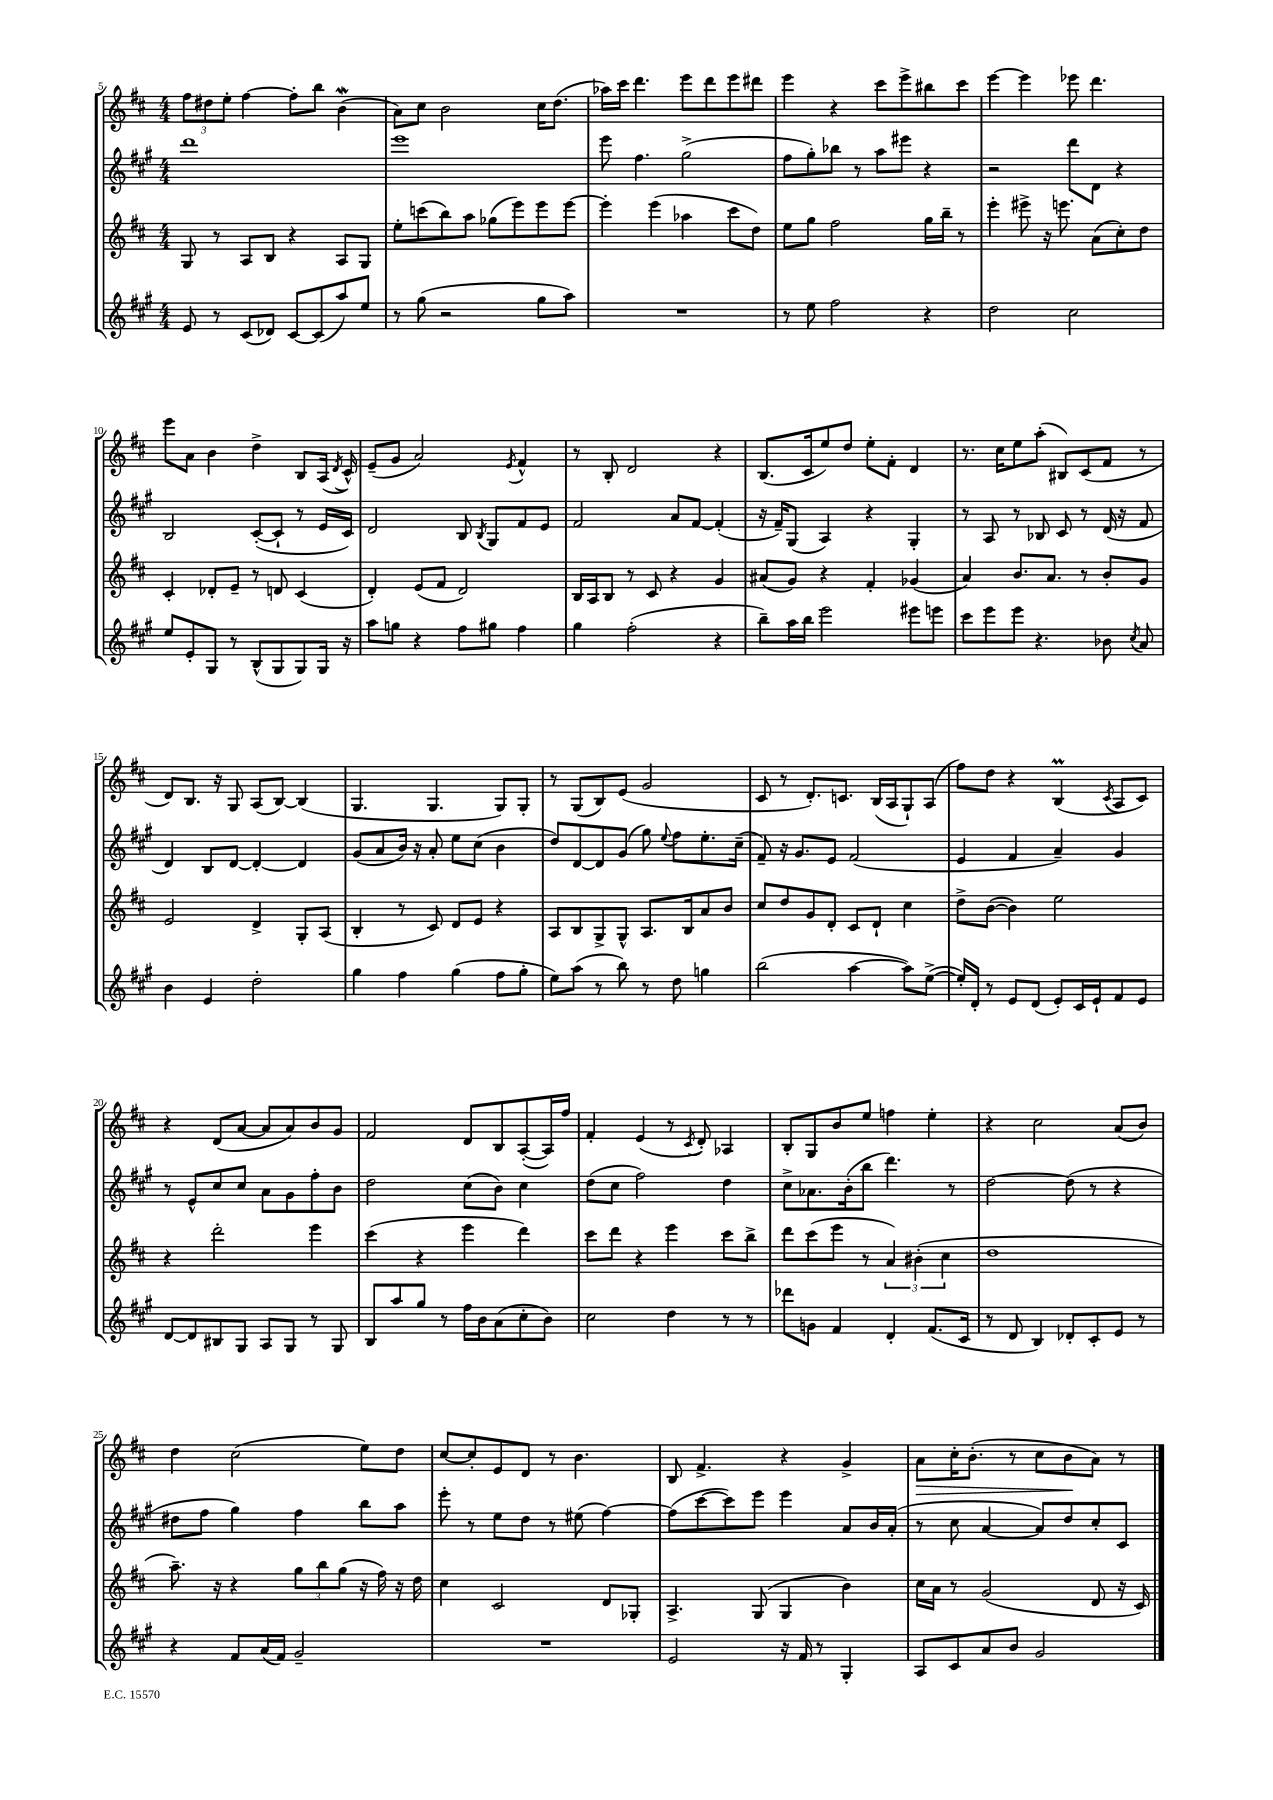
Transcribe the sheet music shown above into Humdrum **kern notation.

**kern	**kern	**kern	**kern	**dynam
*part4	*part3	*part2	*part1	*part1
*staff4	*staff3	*staff2	*staff1	*staff1
*clefG2	*clefG2	*clefG2	*clefG2	*
*k[f#c#g#]	*k[f#c#]	*k[f#c#g#]	*k[f#c#]	*
*M4/4	*M4/4	*M4/4	*M4/4	*
=5	=5	=5	=5	=5
8e/	8G/	1ddd	12ff#\L	.
.	.	.	12dd#X\	.
8r	8r	.	.	.
.	.	.	12ee'\J	.
(8c#/L	8A/L	.	[4ff#\	.
8d-X/J)	8B/J	.	.	.
[8c#/L	4r	.	8ff#'\L]	.
(8c#/]	.	.	8bb\J	.
8aa/)	8A/L	.	(4bW\	.
8ee/J	8G/J	.	.	.
=6	=6	=6	=6	=6
8r	8ee'\L	1eee	8a\L)	.
(8gg#\	(8cccn\	.	8cc#\J	.
2r	8bb\)	.	2b\	.
.	8aa\J	.	.	.
.	(8gg-X\L	.	.	.
.	8eee\)	.	.	.
8gg#\L	8eee\	.	16cc#\KL	.
.	.	.	(8.dd\J	.
8aa\J)	[8eee\J	.	.	.
=7	=7	=7	=7	=7
1r	4eee'\]	8eee\	16aa-X\LL)	.
.	.	.	16ccc#\JJ	.
.	.	4.ff#\	4.ddd\	.
.	(4eee\	.	.	.
.	4aa-X\	(2gg#^\	8eee\L	.
.	.	.	8ddd\	.
.	8ccc#\L	.	8eee\	.
.	8dd\J)	.	8ddd#X\J	.
=8	=8	=8	=8	=8
8r	8ee\L	8ff#\L	4eee\	.
8ee\	8gg\J	8gg#'\)	.	.
2ff#\	2ff#\	8bb-X\J	4r	.
.	.	8r	.	.
.	.	8aa\L	8ccc#\L	.
.	.	8eee#X\J	8eee^\	.
4r	16gg\LL	4r	8bb#X\	.
.	16bb~\JJ	.	.	.
.	8r	.	8ccc#\J	.
=9	=9	=9	=9	=9
2dd\	4eee'\	2r	[4eee\	.
.	8eee#X^\	.	4eee\]	.
.	16r	.	.	.
.	8.eeen\	.	.	.
2cc#\	.	8ddd\L	8eee-X\	.
.	(8a\L	8d\J	4.ddd\	.
.	8cc#'\)	4r	.	.
.	8dd\J	.	.	.
!!LO:LB:g=z
=10	=10	=10	=10	=10
8ee/L	4c#'/	2B/	8eee\L	.
8e'/	.	.	8a\J	.
8G#/J	8d-X'/L	.	4b\	.
8r	8e~/J	.	.	.
(8B^^/L	8r	([8c#'/L	4dd^\	.
8G#/	8dn/	8c#`/J]	.	.
8G#/)	(4c#/	8r	8B/L	.
16G#/Jk	.	16e/LL	(16A/Jk	.
.	.	.	8qd/	.
16r	.	16c#/JJ)	16c#^^/)	.
=11	=11	=11	=11	=11
8aa\L	4d'/)	2d/	(8e~/L	.
8ggn\J	.	.	8g/J	.
4r	(8e/L	.	2a/)	.
.	8f#/J	.	.	.
8ff#\L	2d/)	8B/	.	.
.	.	8qB/	.	.
8gg#X\J	.	8G#/L	.	.
.	.	.	8qe/	.
4ff#\	.	8f#/	4f#^^/	.
.	.	8e/J	.	.
=12	=12	=12	=12	=12
4gg#\	16B/LL	2f#/	8r	.
.	16A/J	.	.	.
.	8B/J	.	8B'/	.
(2ff#'\	8r	.	2d/	.
.	8c#/	.	.	.
.	4r	8a/L	.	.
.	.	[8f#/J	.	.
4r	4g/	(4f#'/]	4r	.
=13	=13	=13	=13	=13
8bb~\L)	(8a#X/L	16r	(8.B/L	.
.	.	16f#~/KL)	.	.
16aa\L	8g/J)	(8G#/J	.	.
16bb\JJ	.	.	16c#/k	.
2eee\	4r	4A/)	8ee/)	.
.	.	.	8dd/J	.
.	4f#'/	4r	8ee'\L	.
.	.	.	8f#'\J	.
8eee#X\L	(4g-X/	4G#'/	4d/	.
8eeen\J	.	.	.	.
=14	=14	=14	=14	=14
8ccc#\L	4a/)	8r	8.r	.
8eee\	.	8A/	.	.
.	.	.	16cc#\KL	.
8eee\J	8.b/L	8r	8ee\	.
4.r	.	8B-X/	(8aa'\J	.
.	8.a/J	.	.	.
.	.	8c#/	8B#X/L)	.
.	8r	8r	(8c#/	.
8b-X\	8b'/L	(16d/	8f#/J	.
.	.	16r	.	.
8qcc#/	.	.	.	.
8a/	8g/J	8f#/	8r	.
!!LO:LB:g=z
=15	=15	=15	=15	=15
4b\	2e/	4d/)	8d/L)	.
.	.	.	8.B/J	.
4e/	.	8B/L	.	.
.	.	.	16r	.
.	.	[8d/J	8G/	.
2dd'\	4d^/	4d'/_	(8A/L	.
.	.	.	[8B/J)	.
.	8G'/L	4d/]	(4B/]	.
.	(8A/J	.	.	.
=16	=16	=16	=16	=16
4gg#\	4B'/	(8g#/L	4.G/	.
.	.	8a/	.	.
4ff#\	8r	16b/Jk)	.	.
.	.	16r	.	.
.	8c#/)	8a'/	4.G/	.
(4gg#\	8d/L	8ee\L	.	.
.	8e/J	(8cc#\J	.	.
8ff#\L	4r	4b\	8G/L)	.
8gg#'\J	.	.	8G'/J	.
=17	=17	=17	=17	=17
8ee\L)	8A/L	8dd/L)	8r	.
(8aa\J	8B/	[8d/	(8G/L	.
8r	8G^/	8d/]	8B/)	.
8bb\)	8G^^/J	(8g#/J	(8e/J	.
8r	8.A/L	8gg#\)	2g/	.
.	.	8qqee/	.	.
8dd\	.	8ff#\L	.	.
.	16B/k	.	.	.
4ggn\	8a/	8.ee'\	.	.
.	8b/J	.	.	.
.	.	(16cc#~\Jk	.	.
=18	=18	=18	=18	=18
(2bb\	8cc#/L	8f#~/)	8c#/	.
.	8dd/	16r	8r	.
.	.	8.g#/L	.	.
.	8g/	.	8.d'/L)	.
.	8d'/J	8e/J	.	.
.	.	.	8.cn/J	.
[4aa\	8c#/L	(2f#/	.	.
.	8d`/J	.	(16B/LL	.
.	.	.	16A/J	.
8aa\L])	4cc#\	.	8G`/)	.
([8ee^\J	.	.	(8A/J	.
=19	=19	=19	=19	=19
16ee'/LL])	8dd^\L	4e/	8ff#\L)	.
16d'/JJ	.	.	.	.
8r	([8b\J	.	8dd\J	.
8e/L	4b\])	4f#/	4r	.
(8d/J	.	.	.	.
8e'/L)	2ee\	4a~/)	(4BM/	.
16c#/L	.	.	.	.
16e`/J	.	.	.	.
.	.	.	8qc#/	.
8f#/	.	4g#/	8A/L	.
8e/J	.	.	8c#/J)	.
!!LO:LB:g=z
=20	=20	=20	=20	=20
[8d/L	4r	8r	4r	.
8d/]	.	8e^^/L	.	.
8B#X/	2ddd'\	8cc#/	(8d/L	.
8G#/J	.	8cc#/J	[8a/J	.
8A/L	.	8a\L	8a/L]	.
8G#/J	.	8g#\	8a/)	.
8r	4eee\	8ff#'\	8b/	.
8G#/	.	8b\J	8g/J	.
=21	=21	=21	=21	=21
8B/L	(4ccc#\	2dd\	2f#/	.
8aa/	.	.	.	.
8gg#/J	4r	.	.	.
8r	.	.	.	.
16ff#\LL	4eee\	(8cc#\L	8d/L	.
16b\J	.	.	.	.
(8a\	.	8b\J)	8B/	.
8cc#'\	4ddd\)	4cc#\	([8A'/	.
8b\J)	.	.	16A/L])	.
.	.	.	16ff#/JJ	.
=22	=22	=22	=22	=22
2cc#\	8ccc#\L	(8dd\L	4f#'/	.
.	8ddd\J	8cc#\J	.	.
.	4r	2ff#\)	(4e/	.
4dd\	4eee\	.	8r	.
.	.	.	8qc#/	.
.	.	.	8d'/)	.
8r	8ccc#\L	4dd\	4A-X/	.
8r	8bb^\J	.	.	.
=23	=23	=23	=23	=23
8ddd-X\L	8ddd\L	8cc#^\L	8B'/L	.
8gn\J	(8ccc#\	8.a-X\	8G/	.
4f#/	8eee\J	.	8b/	.
.	.	(16b'\k	.	.
.	8r	8bb\J	8ee/J	.
4d'/	6a/)	4.ddd\)	4ffn\	.
.	(6b#X'\	.	.	.
(8.f#/L	.	.	4ee'\	.
.	6cc#\	.	.	.
.	.	8r	.	.
16c#/Jk	.	.	.	.
=24	=24	=24	=24	=24
8r	1dd	[2dd\	4r	.
8d/	.	.	.	.
4B/)	.	.	2cc#\	.
8d-X'/L	.	(8dd\]	.	.
8c#'/	.	8r	.	.
8e/J	.	4r	(8a/L	.
8r	.	.	8b/J)	.
!!LO:LB:g=z
=25	=25	=25	=25	=25
4r	8.aa~\)	8dd#X\L	4dd\	.
.	.	8ff#\J	.	.
.	16r	.	.	.
8f#/L	4r	4gg#\)	(2cc#\	.
(16a/L	.	.	.	.
16f#/JJ)	.	.	.	.
2g#~/	12gg\L	4ff#\	.	.
.	12bb\	.	.	.
.	(12gg\J	.	.	.
.	16r	8bb\L	8ee\L)	.
.	16ff#\)	.	.	.
.	16r	8aa\J	8dd\J	.
.	16dd\	.	.	.
=26	=26	=26	=26	=26
1r	4cc#\	8eee'\	[8cc#/L	.
.	.	8r	8cc#'/]	.
.	2c#/	8ee\L	8e/	.
.	.	8dd\J	8d/J	.
.	.	8r	8r	.
.	.	(8ee#X\	4.b\	.
.	8d/L	[4ff#\)	.	.
.	8G-X'/J	.	.	.
=27	=27	=27	=27	=27
2e/	4.A^/	(8ff#\L]	8B/	.
.	.	[8ccc#\	4.f#^/	.
.	.	8ccc#\])	.	.
.	(8G/	8eee\J	.	.
16r	4G/	4eee\	4r	.
16f#/	.	.	.	.
8r	.	.	.	.
4G#'/	4b\)	8a/L	4g^/	.
.	.	16b/L	.	.
.	.	(16a'/JJ	.	.
=28	=28	=28	=28	=28
!	!	!	!	!LO:HP:b
8A/L	16cc#\LL	8r	8a\L	>
.	16a\JJ	.	.	.
8c#/	8r	8cc#\	16cc#'\K	.
.	.	.	(8.b'\J	.
8a/	(2g/	[4a/	.	.
8b/J	.	.	8r	.
2g#/	.	8a/L])	8cc#\L	.
.	.	8dd/	8b\	.
.	8d/	8cc#'/	8a\J)	]
.	16r	8c#/J	8r	.
.	16c#/)	.	.	.
==	==	==	==	==
*-	*-	*-	*-	*-
